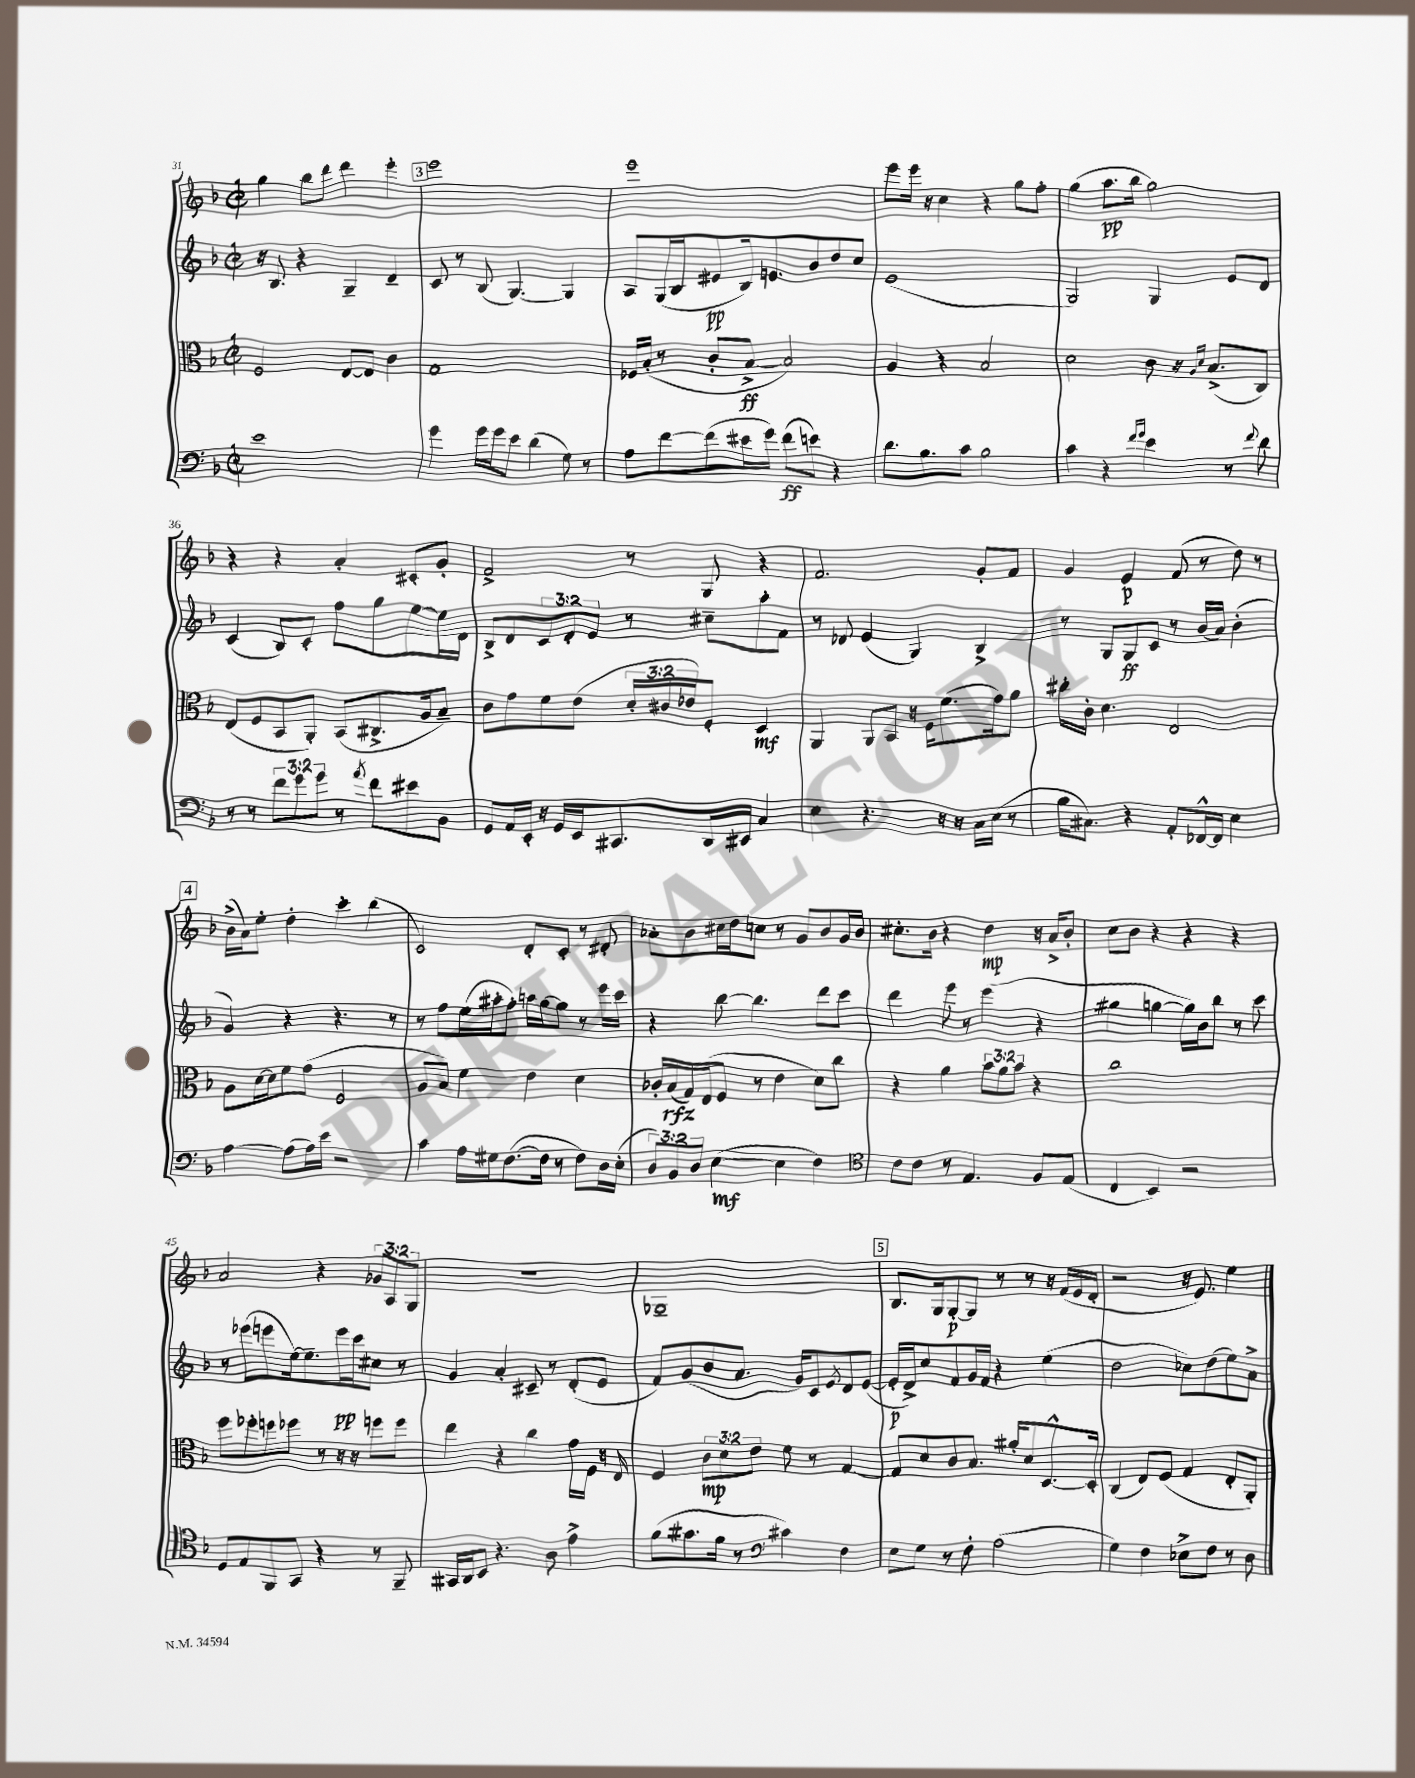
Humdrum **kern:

**kern	**dynam	**kern	**dynam	**kern	**dynam	**kern	**dynam
*part4	*part4	*part3	*part3	*part2	*part2	*part1	*part1
*staff4	*staff4	*staff3	*staff3	*staff2	*staff2	*staff1	*staff1
*clefF4	*	*clefC3	*	*clefG2	*	*clefG2	*
*k[b-]	*	*k[b-]	*	*k[b-]	*	*k[b-]	*
*M2/2	*	*M2/2	*	*M2/2	*	*M2/2	*
*met(c|)	*	*met(c|)	*	*met(c|)	*	*met(c|)	*
=31	=31	=31	=31	=31	=31	=31	=31
1e	.	2F/	.	16r	.	4gg\	.
.	.	.	.	8.B-/	.	.	.
.	.	.	.	4r	.	8bb-\L	.
.	.	.	.	.	.	8ddd\J	.
.	.	[8E/L	.	4G~/	.	4ddd\	.
.	.	8E/J]	.	.	.	.	.
.	.	4c\	.	4d~/	.	4eee'\	.
!!LO:REH:place=s1:t=3
=32	=32	=32	=32	=32	=32	=32	=32
4g\	.	1G	.	8c/	.	1eee	.
.	.	.	.	8r	.	.	.
16g\LL	.	.	.	(8B-/	.	.	.
16g\J	.	.	.	.	.	.	.
8e\J	.	.	.	[4.G/)	.	.	.
(4d\	.	.	.	.	.	.	.
8G\)	.	.	.	4G/]	.	.	.
8r	.	.	.	.	.	.	.
=33	=33	=33	=33	=33	=33	=33	=33
8A\L	.	16F-X/LL	.	8A/L	.	1eee	.
.	.	(16B-'/JJ	.	.	.	.	.
[8f\	.	8r	.	(16G/L	.	.	.
.	.	.	.	16B-/J	.	.	.
(8f\]	.	8c'/L	.	8e#X/	pp	.	.
16e#X\L	.	[8B-^/J	ff	16B-/k)	.	.	.
16g\JJ)	.	.	.	8.en/	.	.	.
(8f\L	ff	2B-/])	.	.	.	.	.
8en\J)	.	.	.	8b-/	.	.	.
4r	.	.	.	8dd/	.	.	.
.	.	.	.	8cc/J	.	.	.
=34	=34	=34	=34	=34	=34	=34	=34
8.d\L	.	4A/	.	(1e	.	8eee\L	.
.	.	.	.	.	.	16eee\Jk	.
8.B-\	.	.	.	.	.	16r	.
.	.	4r	.	.	.	4cc\	.
8c\J	.	.	.	.	.	.	.
2B-\	.	2B-/	.	.	.	4r	.
.	.	.	.	.	.	8gg\L	.
.	.	.	.	.	.	8ff'\J	.
=35	=35	=35	=35	=35	=35	=35	=35
4c\	.	2d\	.	2G/)	.	(4gg\	.
4r	.	.	.	.	.	8.aa\L	pp
.	.	.	.	.	.	16bb-\Jk	.
16qqf/LL	.	.	.	.	.	.	.
16qqg/JJ	.	.	.	.	.	.	.
4e\	.	8c\	.	4G/	.	2gg\)	.
.	.	16r	.	.	.	.	.
.	.	16qqA/LL	.	.	.	.	.
.	.	16qqd/JJ	.	.	.	.	.
.	.	(8.B-^/L	.	.	.	.	.
8r	.	.	.	8e/L	.	.	.
8qqf/	.	.	.	.	.	.	.
8d\	.	8C/J)	.	8d/J	.	.	.
!!LO:LB:g=z
=36	=36	=36	=36	=36	=36	=36	=36
8r	.	(8E/L	.	(4c/	.	4r	.
8r	.	8F/	.	.	.	.	.
12f\L	.	8BB-/	.	8B-/L)	.	4r	.
12g\	.	.	.	.	.	.	.
.	.	8AA'/J)	.	8c'/J	.	.	.
12g\J	.	.	.	.	.	.	.
8r	.	(8BB-/L	.	8ff\L	.	4a'/	.
8qa/	.	.	.	.	.	.	.
8f\L	.	8.C#X^/	.	8gg\	.	.	.
8e#X\	.	.	.	[8ee\	.	8c#X'/L	.
.	.	16A/k	.	.	.	.	.
8BB-\J	.	8B-~/J)	.	16ee\L]	.	8g'/J	.
.	.	.	.	16d\JJ	.	.	.
=37	=37	=37	=37	=37	=37	=37	=37
8GG/L	.	8c\L	.	8B-^/L	.	2f^/	.
16AA/L	.	8g\	.	8d/	.	.	.
16EE'/JJ	.	.	.	.	.	.	.
16r	.	8f\	.	12c/	.	.	.
16GG/LL	.	.	.	.	.	.	.
.	.	.	.	12d'/	.	.	.
16EE/J	.	(8e\J	.	.	.	.	.
.	.	.	.	12e/J	.	.	.
8.CC#X/	.	.	.	.	.	.	.
.	.	24d'/LL	.	8r	.	8r	.
.	.	24c#X/	.	.	.	.	.
.	.	24e-X/J)	.	.	.	.	.
16DD/L	.	8F'/J	.	8cc#X~\L	.	8G/	.
16EE#X/JJ	.	.	.	.	.	.	.
4C/	.	4D/	mf	8aa'\	.	4r	.
.	.	.	.	8f\J	.	.	.
=38	=38	=38	=38	=38	=38	=38	=38
4E\	.	4AA/	.	8r	.	2.f/	.
.	.	.	.	8d-X/	.	.	.
4.r	.	8AA/L	.	(4e/	.	.	.
.	.	8BB-/J	.	.	.	.	.
.	.	16r	.	4G/)	.	.	.
.	.	16F\KL	.	.	.	.	.
16r	.	(8.f\	.	.	.	.	.
16r	.	.	.	.	.	.	.
16C\LL	.	.	.	4B-^/	.	8g'/L	.
(16E\JJ	.	16g\k)	.	.	.	.	.
8r	.	8a\J	.	.	.	8f/J	.
=39	=39	=39	=39	=39	=39	=39	=39
16B-\KL	.	16cc#X'\LL	.	8r	.	4g/	.
8.C#X\J)	.	16c'\JJ	.	.	.	.	.
.	.	4.d\	.	8G/L	.	.	.
4r	.	.	.	8G/	ff	4e/	p
.	.	.	.	8c/J	.	.	.
8AA'/L	.	2E/	.	8r	.	(8f/	.
[16FF-X^^/L	.	.	.	(16b-/LL	.	8r	.
16FF-/JJ]	.	.	.	16a/JJ)	.	.	.
4E\	.	.	.	(4b-'\	.	8dd\)	.
.	.	.	.	.	.	8r	.
!!LO:LB:g=z
!!LO:REH:place=s1:t=4
=40	=40	=40	=40	=40	=40	=40	=40
[4A\	.	8A\L	.	4g/)	.	(16b-^\LL	.
.	.	.	.	.	.	16a\J)	.
.	.	[16d\L	.	.	.	8ee'\J	.
.	.	16d\J]	.	.	.	.	.
(8A\L]	.	8f\	.	4r	.	4dd'\	.
16A\L)	.	(8g\J	.	.	.	.	.
16e\JJ	.	.	.	.	.	.	.
2r	.	2F/	.	4.r	.	4ccc'\	.
.	.	.	.	.	.	(4bb-\	.
.	.	.	.	8r	.	.	.
=41	=41	=41	=41	=41	=41	=41	=41
4c\	.	8A/L	.	8r	.	2c/)	.
.	.	8B-/J)	.	8ff\L	.	.	.
16A\LL	.	4f\	.	(16ee\L	.	.	.
16G#X\J	.	.	.	16aa#X'\J	.	.	.
([8.F\	.	.	.	8ff'\J)	.	.	.
.	.	4e\	.	16aan\LL	.	8d'/L	.
16F\Jk]	.	.	.	[16gg\J	.	.	.
8r	.	.	.	8gg\J]	.	8c'/J	.
8F\L)	.	4d\	.	8r	.	8r	.
16D\L	.	.	.	16eee\LL	.	8d#X'/	.
(16E'\JJ	.	.	.	16ccc\JJ	.	.	.
=42	=42	=42	=42	=42	=42	=42	=42
12D/L)	.	16c-X'/LL	.	4r	.	8a-X'\L	.
.	.	(16B-/	rfz	.	.	.	.
12BB-/	.	.	.	.	.	.	.
.	.	16G/)	.	.	.	8b-\	.
12D/J	.	.	.	.	.	.	.
.	.	(16E/J	.	.	.	.	.
([4E\	mf	8F/J	.	[8bb-\	.	16cc#X\L	.
.	.	.	.	.	.	16dd\J	.
.	.	8r	.	4.bb-\]	.	8ccn\J	.
4E\]	.	4e\	.	.	.	8r	.
.	.	.	.	.	.	8g/L	.
4F\)	.	8d\L)	.	8ddd\L	.	8b-/	.
.	.	8cc\J	.	8ccc\J	.	16g/L	.
.	.	.	.	.	.	16b-/JJ	.
=43	=43	=43	=43	=43	=43	=43	=43
*clefC4	*	*	*	*	*	*	*
8c\L	.	4r	.	4ddd\	.	8.cc#X'\L	.
8c\J	.	.	.	.	.	.	.
.	.	.	.	.	.	16b-\Jk	.
8r	.	4a\	.	8eee\	.	4r	.
4.E/	.	.	.	8r	.	.	.
.	.	12b-\L	.	(4eee\	.	4dd\	mp
.	.	12a\	.	.	.	.	.
.	.	12b-\J	.	.	.	.	.
8F/L	.	4r	.	4r	.	16r	.
.	.	.	.	.	.	16a^/KL	.
(8E/J	.	.	.	.	.	8b-'/J	.
=44	=44	=44	=44	=44	=44	=44	=44
4C/	.	1cc	.	4gg#X\	.	8cc\L	.
.	.	.	.	.	.	8b-\J	.
4BB-/)	.	.	.	[4ggn\	.	4r	.
2r	.	.	.	16gg\LL])	.	4r	.
.	.	.	.	16b-\J	.	.	.
.	.	.	.	8bb-\J	.	.	.
.	.	.	.	8r	.	4r	.
.	.	.	.	8ccc\	.	.	.
!!LO:LB:g=z
=45	=45	=45	=45	=45	=45	=45	=45
8D/L	.	8ff\L	.	8r	.	2a/	.
8E/	.	8ff-X'\	.	(8eee-X\L	.	.	.
8FF/	.	8ffn\	.	8eeen\	.	.	.
8GG/J	.	8ff-X\J	.	[16ee\k)	.	.	.
.	.	.	.	8.ee~\]	.	.	.
4r	.	8r	.	.	.	4r	.
.	.	16r	.	16eee\L	pp	.	.
.	.	16r	.	16ccc\J	.	.	.
8r	.	8ffn\L	.	8cc#X\J	.	12g-X/L	.
.	.	.	.	.	.	12A/	.
8FF~/	.	8ff\J	.	8r	.	.	.
.	.	.	.	.	.	12G/J	.
=46	=46	=46	=46	=46	=46	=46	=46
16GG#X/LL	.	4ee\	.	4g/	.	1r	.
16AA/J	.	.	.	.	.	.	.
8BB-/J	.	.	.	.	.	.	.
4.r	.	4r	.	4a'/	.	.	.
.	.	4cc\	.	8c#X~/	.	.	.
8A\	.	.	.	8r	.	.	.
4e^\	.	16g\LL	.	(8d'/L	.	.	.
.	.	16F\JJ	.	.	.	.	.
.	.	16r	.	8e/J	.	.	.
.	.	16E/	.	.	.	.	.
=47	=47	=47	=47	=47	=47	=47	=47
(8f\L	.	4F/	.	8f/L)	.	1G-X~	.
8.g#X\	.	.	.	(8g/	.	.	.
.	.	12c\L	mp	8b-/	.	.	.
16f\Jk	.	.	.	.	.	.	.
.	.	12d\	.	.	.	.	.
8r	.	.	.	8.a/J	.	.	.
.	.	12e\J	.	.	.	.	.
*clefF4	*	*	*	*	*	*	*
4c#X\)	.	8f\	.	.	.	.	.
.	.	.	.	16g/KL)	.	.	.
.	.	8r	.	8c/	.	.	.
.	.	.	.	8qe/	.	.	.
4F\	.	[4G/	.	8d/	.	.	.
.	.	.	.	([8e/J	.	.	.
!!LO:REH:place=s1:t=5
=48	=48	=48	=48	=48	=48	=48	=48
8E\L	.	8G/L]	.	16e'/LL]	p	8.B-/L	.
.	.	.	.	16d^/J)	.	.	.
8G\J	.	8d/	.	8cc/	.	.	.
.	.	.	.	.	.	16G/k	.
8r	.	8c/	.	8f/	.	[8G'/	p
8F'\	.	8.B-/J	.	16g/L	.	8G/J]	.
.	.	.	.	16f/JJ	.	.	.
(2A\	.	.	.	4r	.	8r	.
.	.	16a#X'/KL	.	.	.	.	.
.	.	8d/	.	.	.	8r	.
.	.	[8.D^^/	.	(4ee\	.	16r	.
.	.	.	.	.	.	(16f/LL	.
.	.	.	.	.	.	16e/	.
.	.	16D'/Jk]	.	.	.	16d'/JJ	.
=49	=49	=49	=49	=49	=49	=49	=49
4G\)	.	(4C/	.	2dd\	.	2r	.
4F\	.	8E/L)	.	.	.	.	.
.	.	(8F/J	.	.	.	.	.
8E-X^\L	.	4G/	.	8cc-X\L)	.	16r	.
.	.	.	.	.	.	8.e/)	.
8F\J	.	.	.	(8dd\	.	.	.
8r	.	8E'/L	.	8ee\)	.	4ee\	.
8D\	.	8AA'/J)	.	8a^\J	.	.	.
==	==	==	==	==	==	==	==
*-	*-	*-	*-	*-	*-	*-	*-
